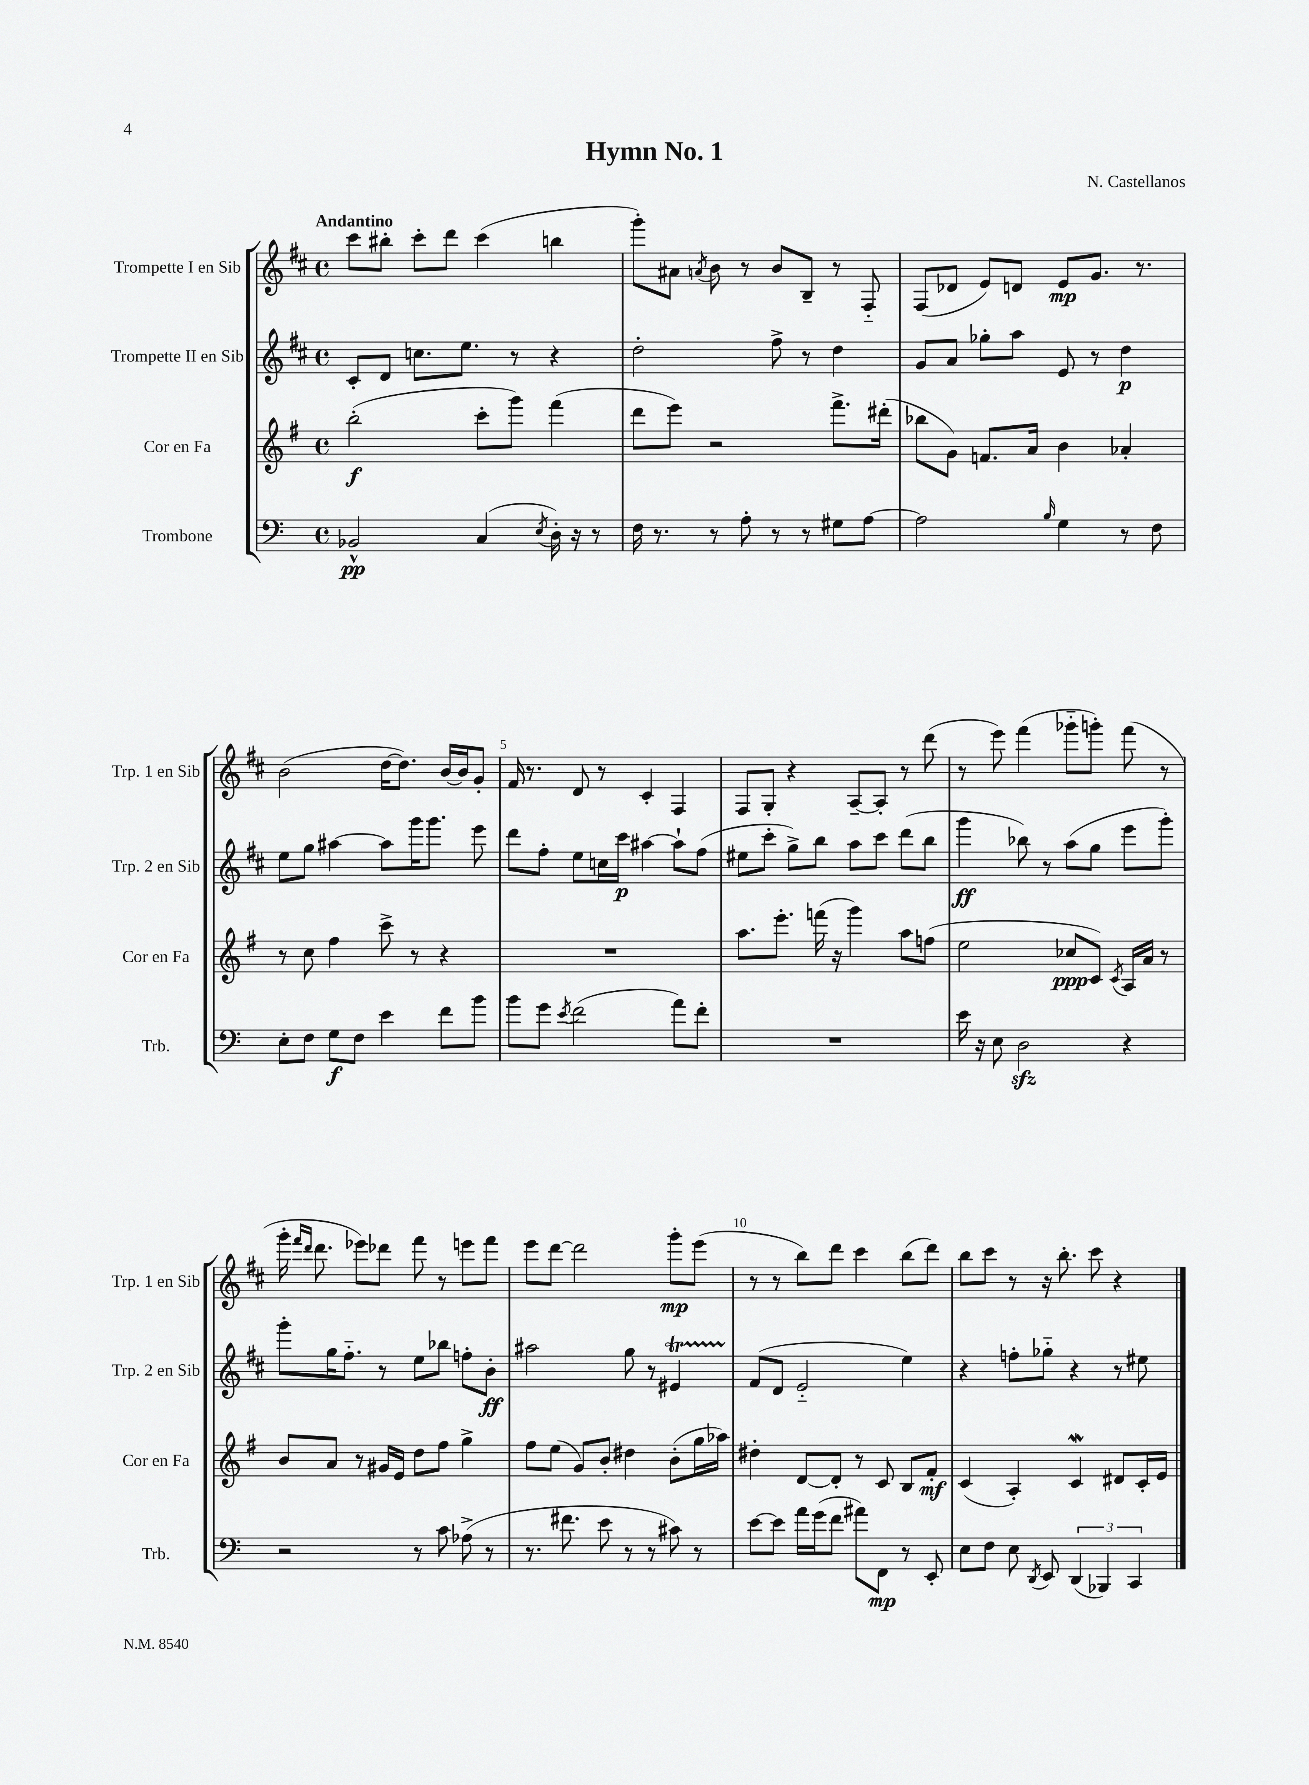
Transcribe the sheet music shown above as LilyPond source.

\header { title = "Hymn No. 1" composer = "N. Castellanos" }
<<
\new StaffGroup <<
\new Staff = "s0" \with { instrumentName = "Trompette I en Sib" shortInstrumentName = "Trp. 1 en Sib" } {
    \clef treble \key d \major \defaultTimeSignature \time 4/4 \tempo "Andantino"
    \autoBeamOff cis'''8[ bis''8]-. cis'''8[-. d'''8] cis'''4( b''4 |
    g'''8[-.) ais'8] \acciaccatura { a'8 } b'8 r8 b'8[ b8]-- r8 fis8-_ |
    fis8[( des'8] e'8[) d'8] e'8[\mp g'8.] r8. |
    b'2( d''16[~ d''8.]) b'16[~ b'16 g'8]-. |
    fis'16 r8. d'8 r8 cis'4-. fis4 |
    fis8[ g8]-. r4 a8[~-- a8]-. r8 d'''8( |
    r8 e'''8) fis'''4( ges'''8[-_ g'''8]-.) fis'''8( r8 |
    g'''16-. \grace { fis'''16[ d'''16] } d'''8. ees'''8[) des'''8] fis'''8 r8 e'''8[ fis'''8] |
    e'''8[ d'''8]~ d'''2 g'''8[-.\mp e'''8]( |
    r8 r8 b''8[) d'''8] cis'''4 b''8[( d'''8]) |
    b''8[ cis'''8] r8 r16 b''8.-. cis'''8 r4 \bar "|." |
}
\new Staff = "s1" \with { instrumentName = "Trompette II en Sib" shortInstrumentName = "Trp. 2 en Sib" } {
    \clef treble \key d \major \defaultTimeSignature \time 4/4
    \autoBeamOff cis'8[-. d'8] c''8.[ e''8.] r8 r4 |
    d''2-. fis''8-> r8 d''4 |
    g'8[ a'8] ges''8[-. a''8] e'8 r8 d''4\p |
    e''8[ g''8] ais''4~ ais''8[ g'''16 g'''8.] e'''8 |
    d'''8[ fis''8]-. e''8[ c''16 cis'''16]\p ais''4~ ais''8[-! fis''8]( |
    eis''8[ cis'''8]-. g''8[->) b''8] a''8[ cis'''8] d'''8[( b''8] |
    g'''4\ff bes''8) r8 a''8[( g''8] e'''8[ g'''8]-.) |
    g'''8[-. g''16 fis''8.]-_ r8 e''8[ bes''8] f''8[-. b'8]-.\ff |
    ais''2 g''8 r8 eis'4\startTrillSpan |
    fis'8[\stopTrillSpan( d'8] e'2-_ e''4) |
    r4 f''8[-. ges''8]-_ r4 r8 eis''8 \bar "|." |
}
\new Staff = "s2" \with { instrumentName = "Cor en Fa" shortInstrumentName = "Cor en Fa" } {
    \clef treble \key g \major \defaultTimeSignature \time 4/4
    \autoBeamOff b''2-.\f( c'''8[-. g'''8]) fis'''4( |
    d'''8[ e'''8]) r2 fis'''8.[-> dis'''16]-.( |
    bes''8[ g'8]) f'8.[ a'16] b'4 aes'4-. |
    r8 c''8 fis''4 c'''8-> r8 r4 |
    R1 |
    a''8.[ e'''8.]-. f'''16( r16 g'''4) a''8[ f''8]( |
    e''2 ces''8[\ppp c'8]) \acciaccatura { c'8 } a16[ a'16] r8 |
    b'8[ a'8] r8 gis'16[ e'16] d''8[ fis''8] g''4-> |
    fis''8[ e''8]( g'8[) b'8]-. dis''4 b'8[-.( g''16 aes''16]) |
    dis''4-. d'8[~ d'8]-. r8 c'8 b8[ fis'8]-.\mf |
    c'4( a4-.) c'4\mordent dis'8[ c'16-. e'16] \bar "|." |
}
\new Staff = "s3" \with { instrumentName = "Trombone" shortInstrumentName = "Trb." } {
    \clef bass \key c \major \defaultTimeSignature \time 4/4
    \autoBeamOff bes,2-^\pp c4( \acciaccatura { e8 } d16-.) r16 r8 |
    f16 r8. r8 a8-. r8 r8 gis8[ a8]~ |
    a2 \grace { b16 } g4 r8 f8 |
    e8[-. f8] g8[\f f8] e'4 f'8[ b'8] |
    b'8[ g'8] \acciaccatura { e'8 } f'2( a'8[) f'8]-. |
    R1 |
    e'16 r16 e8 d2\sfz r4 |
    r2 r8 c'8 aes8->( r8 |
    r8. fis'8. e'8 r8 r8 cis'8) r8 |
    e'8[~ e'8] a'16[ g'16( f'8] ais'8[) f,8]\mp r8 e,8-. |
    e8[ f8] e8 \acciaccatura { d,8 } e,8 \tuplet 3/2 { d,4( bes,,4) c,4 } \bar "|." |
}
>>
>>
\layout { \context { \Score \override BarNumber.break-visibility = ##(#f #t #t) barNumberVisibility = #(every-nth-bar-number-visible 5) } }
